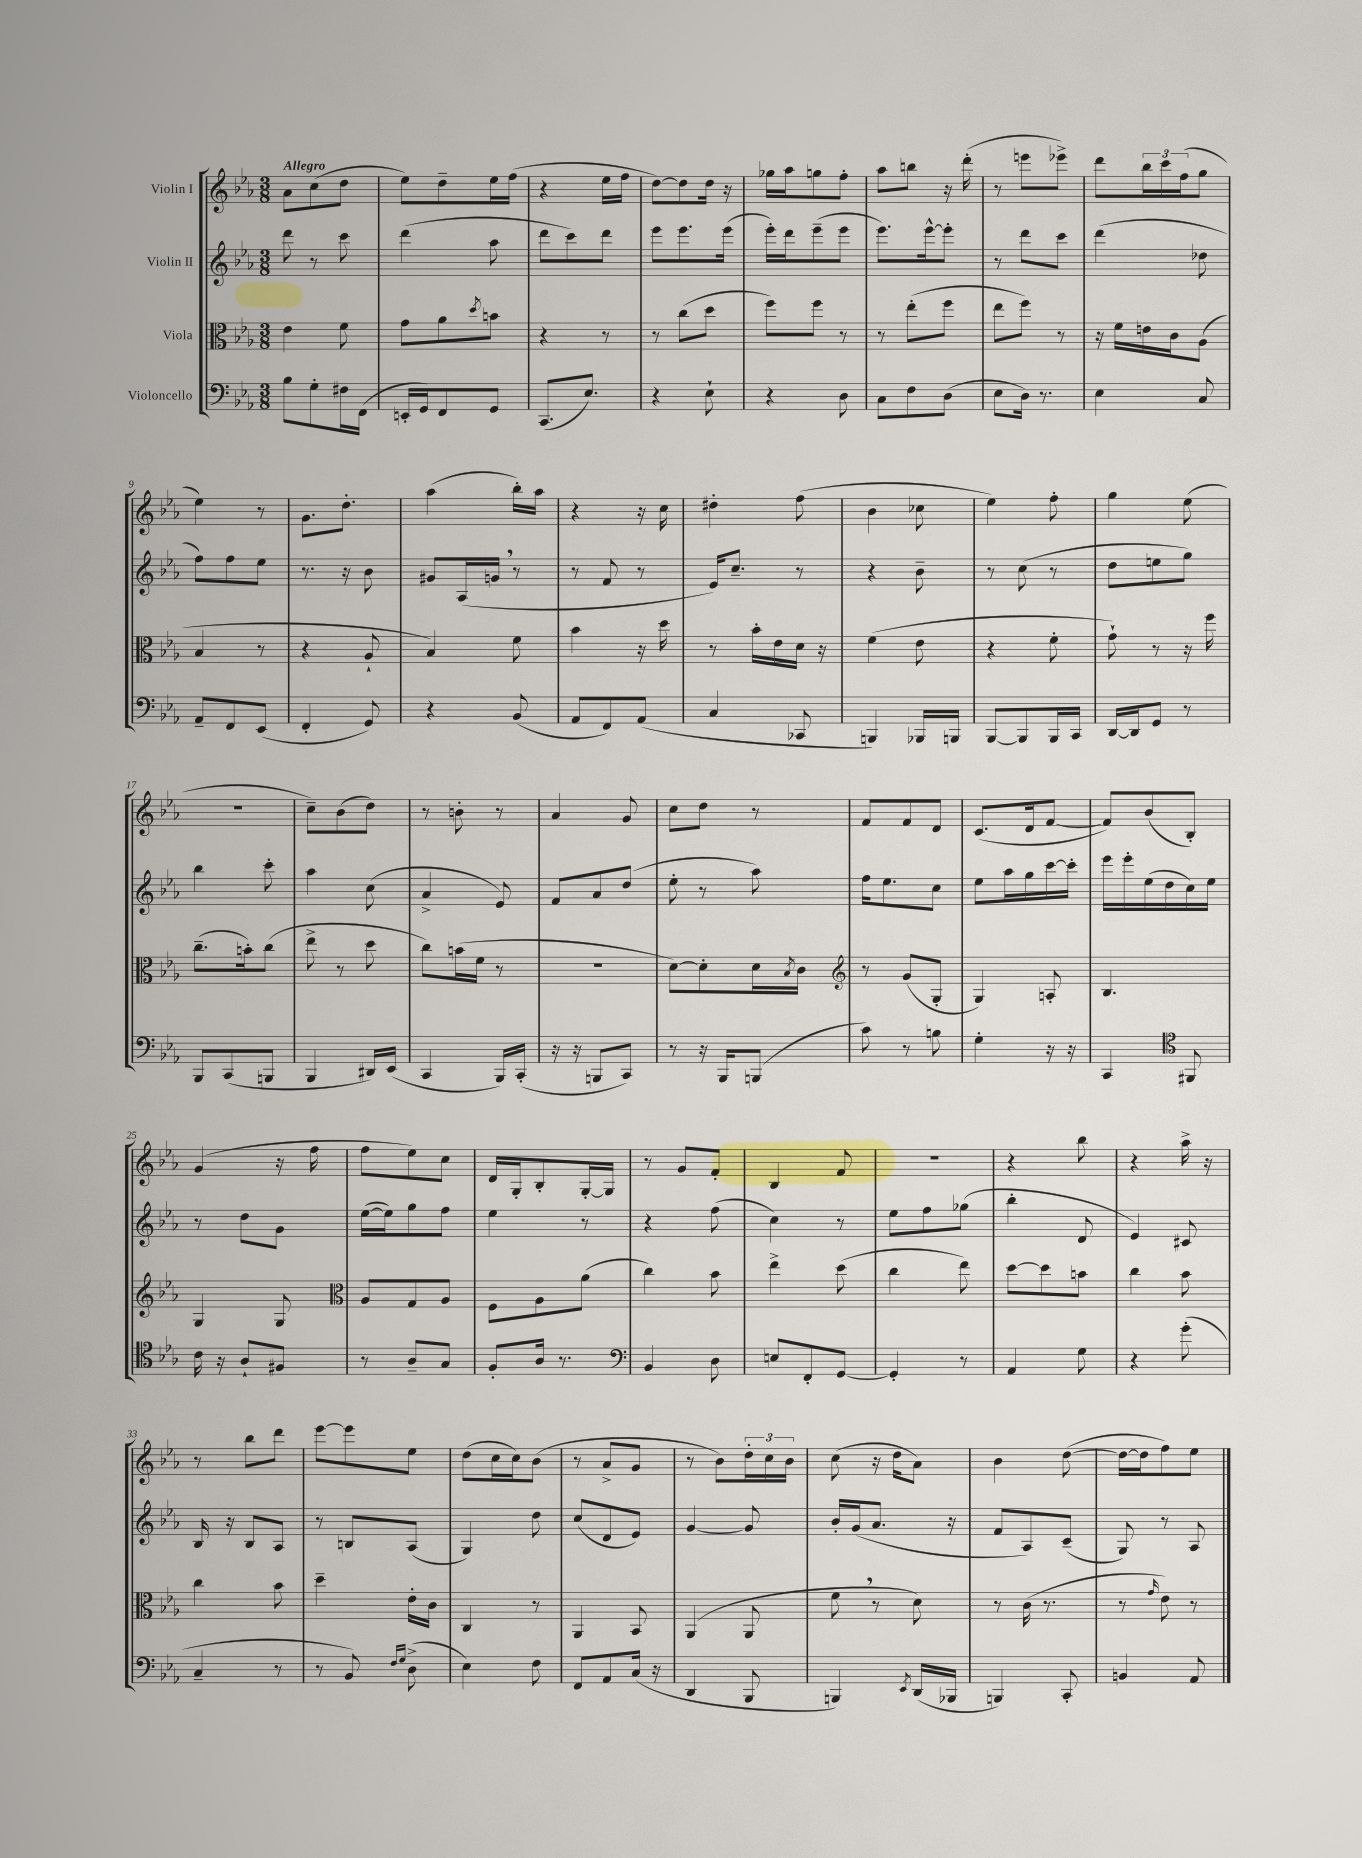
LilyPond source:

<<
\new StaffGroup <<
\new Staff = "s0" \with { instrumentName = "Violin I" } {
    \clef treble \key ees \major \numericTimeSignature \time 3/8 \tempo "Allegro"
    aes'8 c''8( d''8 |
    ees''8) d''8-- ees''16 f''16( |
    r4 ees''16 f''16 |
    d''8~) d''8 d''16 r16 |
    ges''16 aes''16 g''8 f''8-. |
    aes''8 b''8 r16 d'''16-.( |
    r8 e'''8 ees'''8->) |
    d'''8 \tuplet 3/2 { bes''16 c'''16 f''16( } g''8 |
    ees''4) r8 |
    g'8. d''8.-. |
    aes''4( bes''16-.) aes''16 |
    r4 r16 c''16 |
    dis''4-. f''8( |
    bes'4 ces''8 |
    ees''4) f''8-. |
    g''4 ees''8( |
    R4. |
    c''8--) bes'8( d''8) |
    r8 b'8-. r8 |
    aes'4 g'8 |
    c''8 d''8 r8 |
    f'8 f'8 d'8 |
    c'8.( d'16 f'8~ |
    f'8) bes'8( bes8-.) |
    g'4( r16 f''16 |
    f''8 ees''8) c''8 |
    d'16 g16-. bes8-. g16~-. g16 |
    r8 g'8 f'8-. |
    bes4 f'8 |
    r4. |
    r4 bes''8 |
    r4 aes''16-> r16 |
    r8 bes''8 d'''8 |
    ees'''8~ ees'''8 ees''8 |
    d''8( c''16 c''16) bes'8( |
    r8 aes'8-> g'8 |
    r8 bes'8) \tuplet 3/2 { d''16-. c''16 bes'16 } |
    c''8( r16 d''16 aes'8) |
    bes'4 d''8~( |
    d''16~ d''16 f''8) ees''8 \bar "|." |
}
\new Staff = "s1" \with { instrumentName = "Violin II" } {
    \clef treble \key ees \major \numericTimeSignature \time 3/8
    d'''8 r8 c'''8 |
    d'''4( aes''8 |
    d'''8 c'''8) d'''8 |
    ees'''8 ees'''8. ees'''16( |
    ees'''16-.) d'''16 ees'''8--( ees'''8 |
    ees'''8.) ees'''16~-^ ees'''8-. |
    r8 d'''8 c'''8 |
    d'''4( des''8 |
    f''8) f''8 ees''8 |
    r8. r16 bes'8 |
    gis'8 aes16( g'16 \breathe r8 |
    r8 f'8 r8 |
    ees'16) c''8.-- r8 |
    r4 bes'8-- |
    r8 c''8( r8 |
    d''8 e''8 g''8) |
    bes''4 c'''8-. |
    aes''4 c''8( |
    aes'4-> ees'8) |
    f'8 aes'8 d''8( |
    ees''8-. r8 aes''8) |
    f''16 ees''8. c''8 |
    ees''8 aes''16 g''16 c'''16~ c'''16-. |
    ees'''16 ees'''16-. ees''16( d''16 c''16) ees''16 |
    r8 d''8 g'8 |
    ees''16~( ees''16) g''8 f''8 |
    ees''4 r8 |
    r4 f''8( |
    c''4) r8 |
    ees''8 f''8 ges''8( |
    bes''4-. d'8 |
    ees'4) cis'8 |
    bes16 r16 bes8 aes8 |
    r8 b8 aes8( |
    g4) d''8 |
    c''8( d'8 ees'8) |
    g'4~ g'8 |
    bes'16-. g'16( aes'8. r16 |
    f'8 aes8) c'8--( |
    g8) r8 aes8 \bar "|." |
}
\new Staff = "s2" \with { instrumentName = "Viola" } {
    \clef alto \key ees \major \numericTimeSignature \time 3/8
    ees'4 f'8 |
    g'8 aes'8 \acciaccatura { d''8 } b'8 |
    r4 r8 |
    r8 c''8( d''8 |
    f''8) f''8 r8 |
    r8 ees''8-.( f''8 |
    ees''8 f''8) r8 |
    r16 f'16 e'16 c'16 aes8( |
    bes4 r8 |
    r4 aes8-! |
    bes4) f'8 |
    bes'4 r16 d''16 |
    r8 bes'16-. ees'16 d'16 r16 |
    f'4( ees'8 |
    r4 f'8-. |
    g'8-!) r8 r16 f''16 |
    c''8.--( b'16-.) c''8( |
    ees''8-> r8 d''8 |
    c''8) b'16( f'16 r8 |
    R4. |
    d'8~) d'8-. d'16 \acciaccatura { bes8 } c'16 |
    \clef treble r8 g'8( g8-. |
    g4) a8-. |
    bes4. |
    g4 g8 |
    \clef alto aes8 g8 aes8 |
    f8 aes8 aes'8( |
    c''4) bes'8 |
    ees''4-> d''8( |
    c''4 ees''8) |
    d''8~ d''8 b'8 |
    c''4 bes'8 |
    c''4 bes'8 |
    d''4-- ees'16-. c'16 |
    c4 r8 |
    aes,4 bes,8 |
    aes,4( aes,8 |
    f'8 \breathe r8 d'8) |
    r8 c'16( r8. |
    r8 \grace { g'16 } ees'8) r8 \bar "|." |
}
\new Staff = "s3" \with { instrumentName = "Violoncello" } {
    \clef bass \key ees \major \numericTimeSignature \time 3/8
    bes8 g8-. fis16 f,16( |
    e,16-. g,16) f,8 g,8 |
    c,8.( ees8.) |
    r4 ees8-! |
    r4 d8 |
    c8 f8 d8( |
    ees8 d16) r8. |
    ees4 c8 |
    aes,8-- f,8 ees,8( |
    f,4-. g,8) |
    r4 bes,8( |
    aes,8 f,8) aes,8( |
    c4 ces,8 |
    b,,4) bes,,16 b,,16 |
    bes,,8~ bes,,8 bes,,16 c,16 |
    d,16~ d,16 g,8 r8 |
    bes,,8 c,8( b,,8 |
    bes,,4 dis,16) ees,16( |
    c,4 bes,,16) c,16-.( |
    r16 r16 b,,8 c,8) |
    r8 r16 bes,,16 b,,8( |
    c'8) r8 b8 |
    g4-. r16 r16 |
    c,4 \clef tenor fis,8 |
    c'16 r16 aes8-! fis8 |
    r8 aes8-- g8 |
    f8-. aes16 r8. |
    \clef bass bes,4 d8 |
    e8 f,8-. g,8~ |
    g,4-. r8 |
    aes,4 g8 |
    r4 g'8-.( |
    c4-- r8 |
    r8 bes,8) \grace { f16 g16 } d8->( |
    ees4) f8 |
    f,8 aes,8 c16( r16 |
    d,4 bes,,8 |
    b,,4) \acciaccatura { ees,8 } d,16( bes,,16 |
    b,,4) c,8-. |
    b,4 aes,8 \bar "|." |
}
>>
>>
